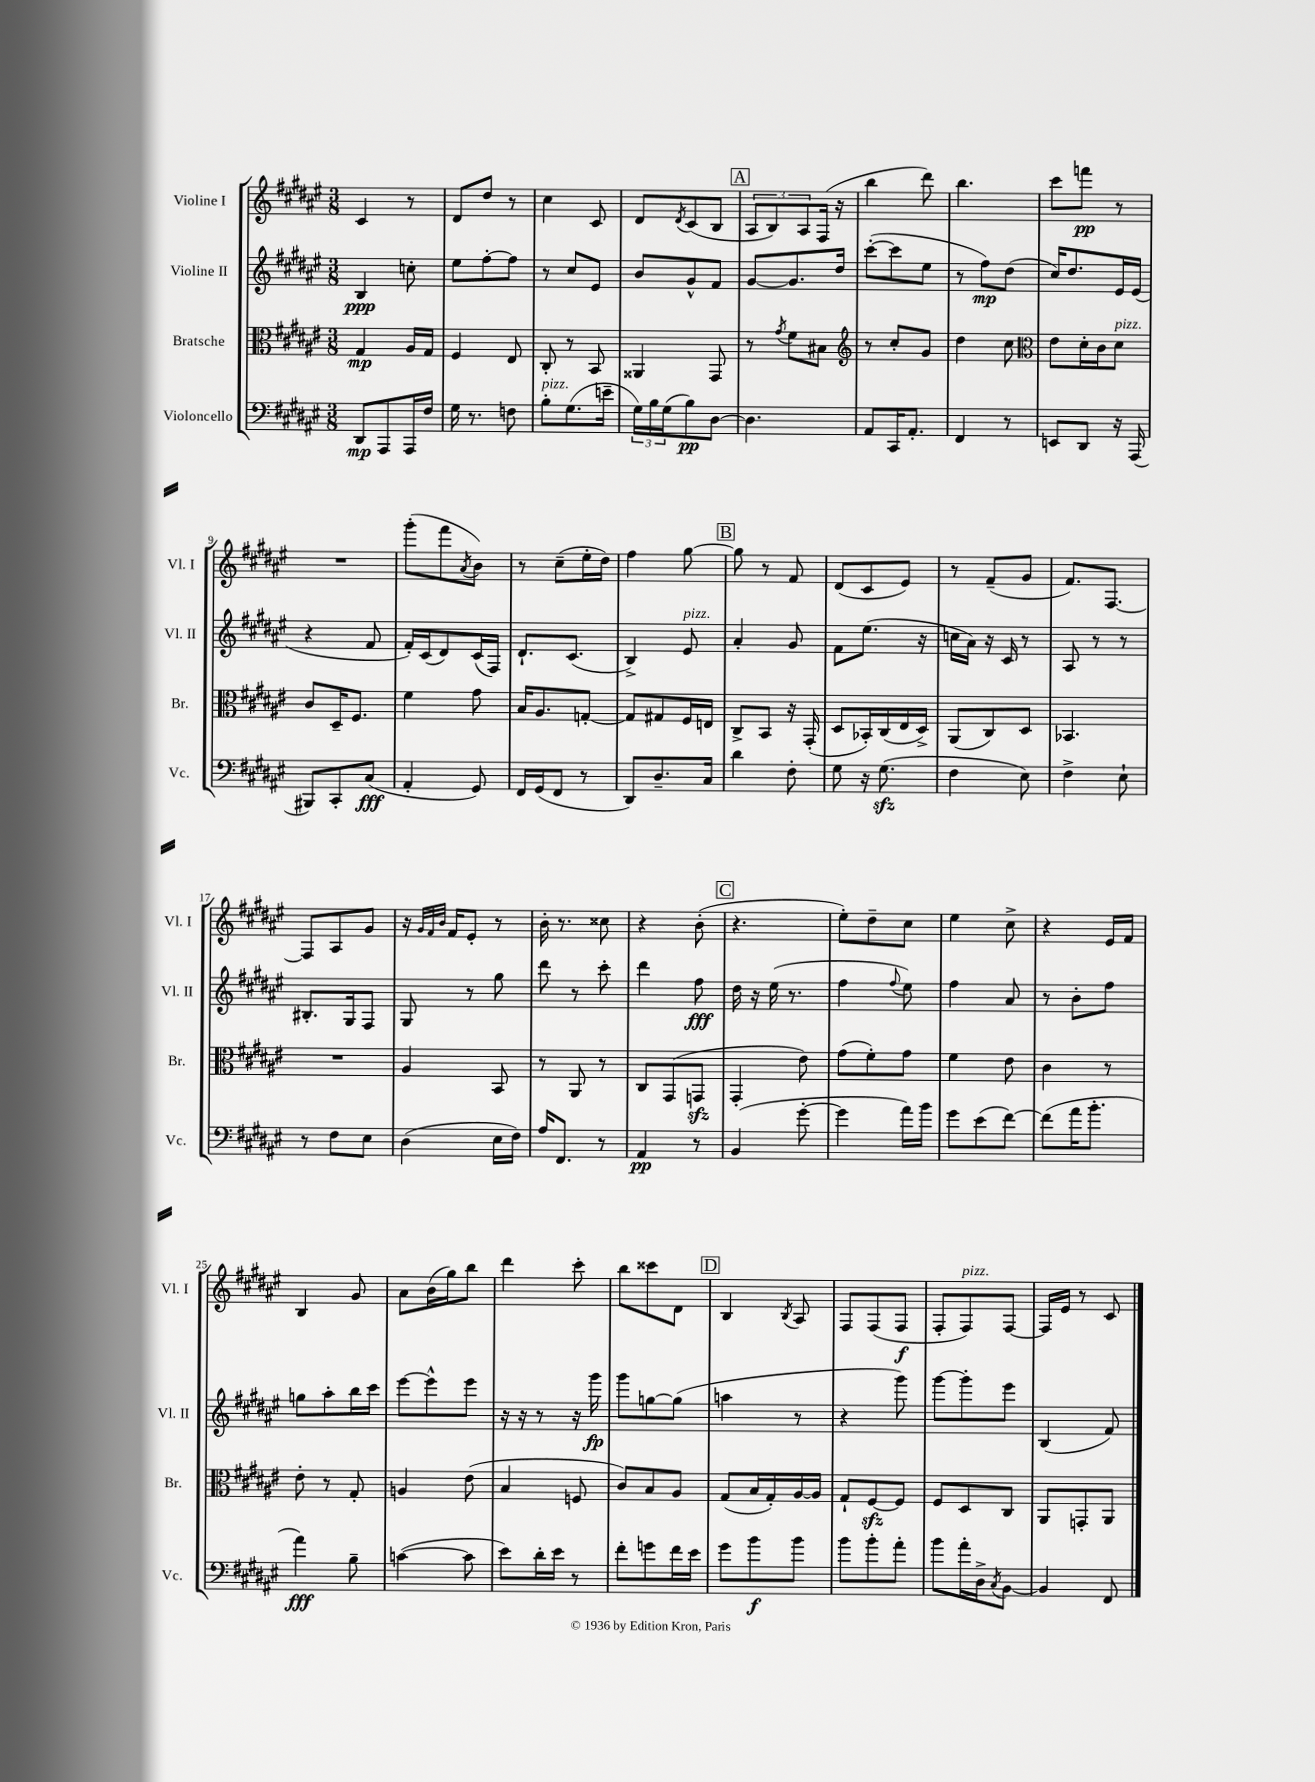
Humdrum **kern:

**kern	**kern	**kern	**kern
*staff4	*staff3	*staff2	*staff1
*clefF4	*clefC3	*clefG2	*clefG2
*k[f#c#g#d#a#e#]	*k[f#c#g#d#a#e#]	*k[f#c#g#d#a#e#]	*k[f#c#g#d#a#e#]
*M3/8	*M3/8	*M3/8	*M3/8
8DD#	4G#	4B	4c#
8AAA#	.	.	.
16AAA#	16A#	8cc'	8r
16F#	16G#	.	.
=	=	=	=
16G#	4F#	8ee#	8d#
8.r	.	.	.
.	.	[8ff#'	8dd#
8F	8E#	8ff#]	8r
=	=	=	=
8B'	8C#'	8r	4cc#
(8.G#	8r	8cc#	.
.	8BB	8e#	8c#
16e~	.	.	.
=	=	=	=
24G#)	4AA##	8b	8d#
24B	.	.	.
(24G#	.	.	.
.	.	.	8qd#
8B)	.	8g#^^	(8c#
[8D#	8GG#	8f#	8B
=	=	=	=
4.D#]	8r	[8g#	12A#
.	.	.	12B)
.	8qg#	.	.
.	8f#	8.g#]	.
.	.	.	12A#
.	8B#	.	(16F#
.	.	16dd#	16r
=	=	=	=
*	*clefG2	*	*
8AA#	8r	([8ccc#'	4bb
16CC#	8cc#'	8ccc#]	.
8.AA#'	.	.	.
.	8g#	8ee#	8ddd#)
=	=	=	=
4FF#	4dd#	8r	4.bb
.	.	8ff#)	.
8r	8cc#	(8dd#	.
=	=	=	=
*	*clefC3	*	*
8EE	8e#	16cc#)	8ccc#
.	.	8.dd#	.
8DD#	16d#'	.	8fff
.	16c#	.	.
16r	8d#	16e#	8r
(16AAA#	.	(16e#	.
=	=	=	=
8BBB#)	8c#	4r	4.r
8CC#'	16D#~	.	.
.	8.F#	.	.
(8C#	.	8f#	.
=	=	=	=
4AA#'	4f#	16f#')	(8ggg#'
.	.	(16c#	.
.	.	8d#)	8fff#
.	.	.	8qa#
8GG#)	8g#	(16c#	8b)
.	.	16F#)	.
=	=	=	=
16FF#	16B	8.d#`	8r
(16GG#	8.A#	.	.
8FF#	.	.	(8cc#~
.	.	(8.c#	.
8r	[8G'	.	16ee#'
.	.	.	16dd#)
=	=	=	=
8DD#)	8G]	4B^)	4ff#
8.D#~	8G#	.	.
.	16F#	8e#	[8gg#
16C#	16E	.	.
=	=	=	=
4d#	8C#^	4a#'	8gg#]
.	8BB	.	8r
8F#'	16r	8g#	8f#
.	(16GG#'	.	.
=	=	=	=
8G#	8D#	8f#	(8d#
16r	16BB-')	(8.ee#	8c#
(8.G#	(16C#	.	.
.	16E#	.	8e#)
.	16D#^)	16r	.
=	=	=	=
4F#	(8AA#	16cc	8r
.	.	16a#)	.
.	8C#)	16r	(8f#~
.	.	16c#	.
8E#)	8D#	8r	8g#
=	=	=	=
4F#^	4.BB-	8A#	8.f#)
.	.	8r	.
.	.	.	[8.F#
8E#`	.	8r	.
=	=	=	=
8r	4.r	8.B#'	8F#]
8F#	.	.	8A#
.	.	16G#	.
8E#	.	8F#	8g#
=	=	=	=
(4D#	4A#	8G#	16r
.	.	.	32qqg#
.	.	.	32qqf#
.	.	.	32qqb
.	.	.	16f#
.	.	8r	8e#'
16E#	8BB	8gg#	8r
16F#)	.	.	.
=	=	=	=
16A#	8r	8ddd#	16b'
8.FF#	.	.	8.r
.	8AA#	8r	.
8r	8r	8ccc#'	8cc##
=	=	=	=
4AA#	8C#	4ddd#	4r
.	(8GG#	.	.
8r	8GG	8ff#	(8b'
=	=	=	=
(4BB	4GG#'	16dd#	4.r
.	.	16r	.
.	.	(16ee#	.
.	.	8.r	.
[8g#'	8e#)	.	.
=	=	=	=
4g#]	(8g#	4ff#	8ee#')
.	8f#')	.	8dd#~
.	.	8qqff#	.
16a#)	8g#	8ee#)	8cc#
16b	.	.	.
=	=	=	=
8g#	4f#	4ff#	4ee#
(8e#	.	.	.
[8f#)	8e#	8a#	8cc#^
=	=	=	=
(8f#]	4c#	8r	4r
16a#	.	8b'	.
8.b'	.	.	.
.	8r	8ff#	16e#
.	.	.	16f#
=	=	=	=
4a#)	8e#'	8gg	4B
.	8r	8aa#'	.
8B~	8G#'	16bb	8g#
.	.	16ccc#	.
=	=	=	=
([4c	4A	[8eee#	8a#
.	.	8eee#^^]	(16b
.	.	.	16gg#)
8c]	(8e#	8eee#	8bb
=	=	=	=
8e#)	4B	16r	4ddd#
.	.	16r	.
16d#'	.	8r	.
16e#	.	.	.
8r	8F	16r	8ccc#'
.	.	16ggg#	.
=	=	=	=
8f#'	8c#)	8ggg#	8bb
8g	8B	[8gg	8ccc##
16f#	8A#	(8gg]	8d#
16e#	.	.	.
=	=	=	=
8g#	(8G#	4aa	4B
8b	16B	.	.
.	16G#')	.	.
.	.	.	8qB
8b	[16A#	8r	8A#
.	16A#]	.	.
=	=	=	=
8b	8G#`	4r	8F#
8b'	[8F#	.	(8F#
8a#'	8F#]	8ggg#)	8F#
=	=	=	=
8b	8F#	[8ggg#	8F#'
16a#'	8D#	8ggg#']	8F#)
16D#^	.	.	.
8qC#	.	.	.
[8BB	8C#	8eee#	[8F#
=	=	=	=
4BB]	8AA#	(4B	16F#]
.	.	.	16e#
.	8GG'	.	8r
8FF#	8AA#	8f#)	8c#
==	==	==	==
*-	*-	*-	*-
